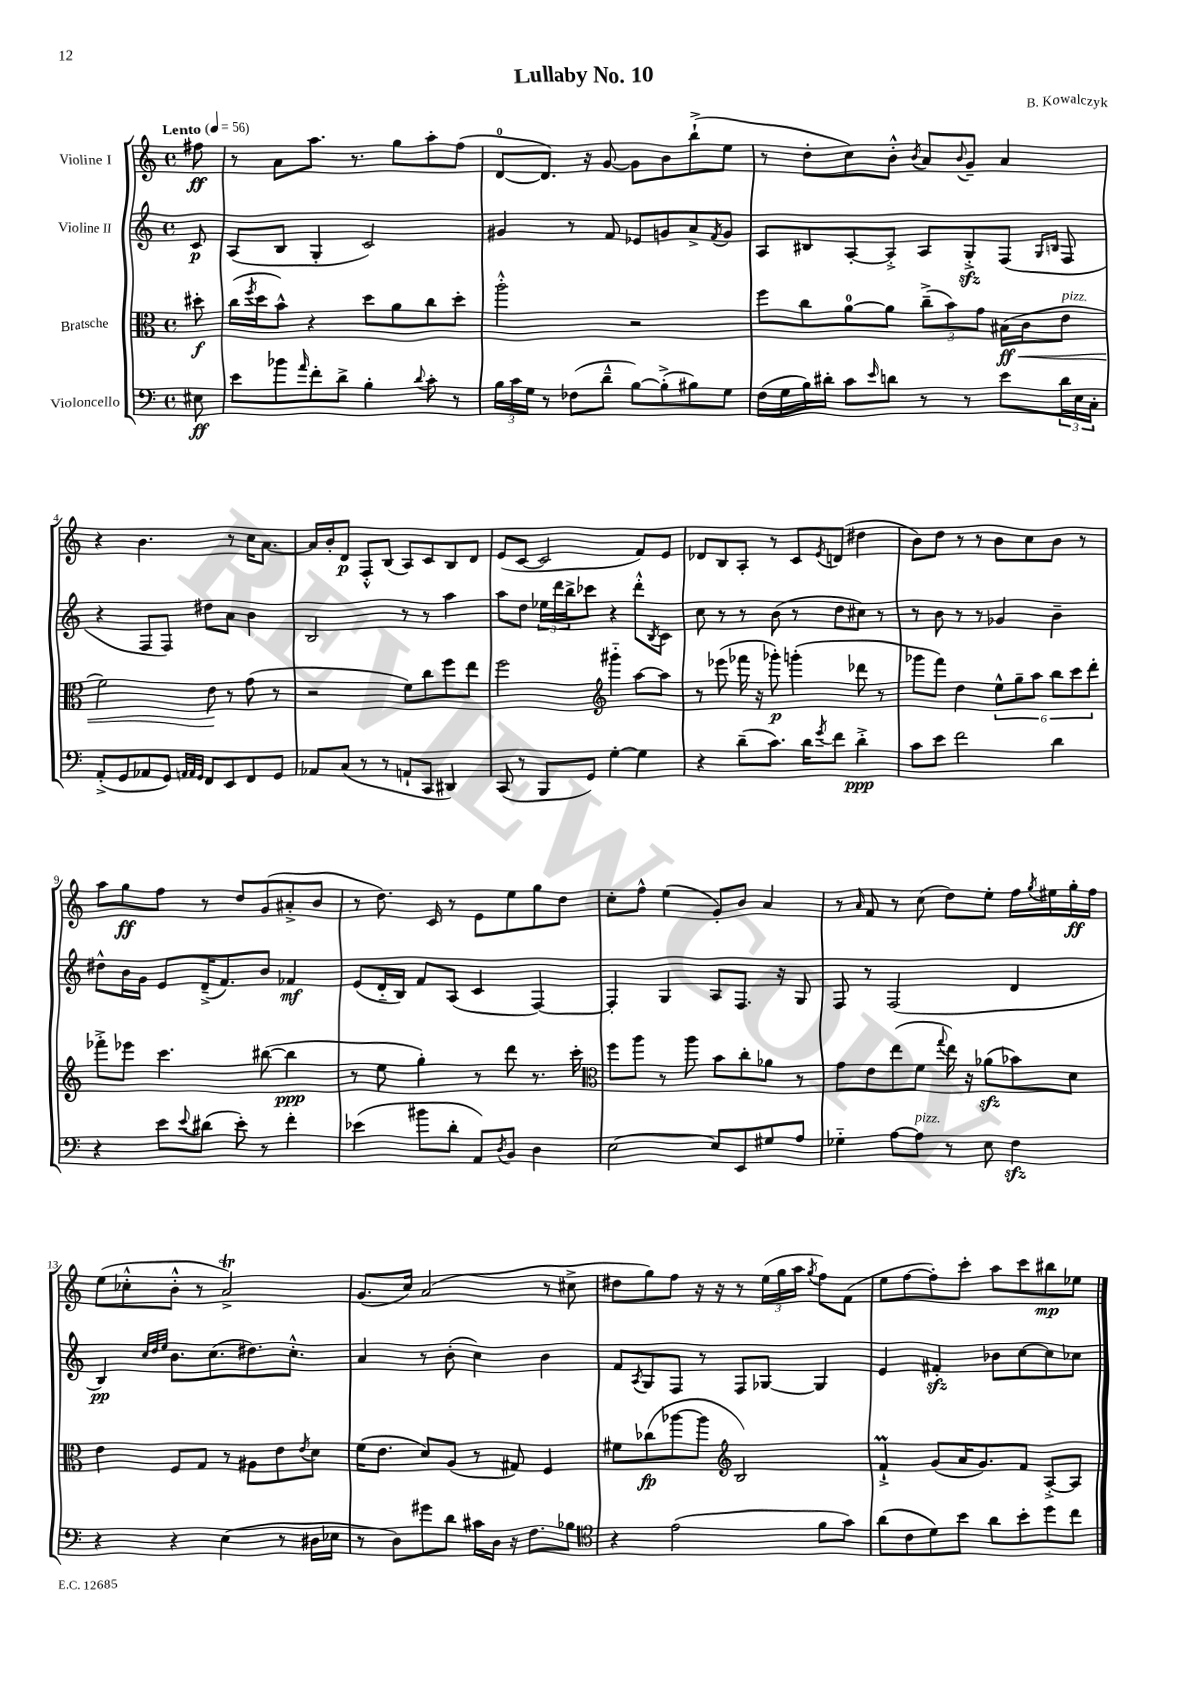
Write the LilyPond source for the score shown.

\header { title = "Lullaby No. 10" composer = "B. Kowalczyk" }
<<
\new StaffGroup <<
\new Staff = "s0" \with { instrumentName = "Violine I" } {
    \clef treble \key c \major \defaultTimeSignature \time 4/4 \partial 8 \tempo "Lento" 4 = 56
    fis''8\ff |
    r8 a'8 a''8. r8. g''8 a''8-. f''8( |
    d'8-0~ d'8.) r16 g'8~ g'8 b'8 b''8-!->( e''8 |
    r8 d''8-. c''8) b'8-.-^ \acciaccatura { b'8 } a'8 \appoggiatura { b'8 } g'8-- a'4 |
    r4 b'4. r8 c''16 a'8.~ |
    a'16 b'16-. d'8\p f8-.-^ b8( a8) c'8 b8 d'8 |
    e'8( c'8~ c'2 f'8) e'8 |
    des'8 b8 a8-. r8 c'8 \acciaccatura { e'8 } d'8( dis''4 |
    b'8) d''8 r8 r8 b'8 c''8 b'8 r8 |
    a''8 g''8\ff f''8 r8 d''8 g'8( ais'8-.-> b'8 |
    r8 d''8.) c'16 r8 e'8 e''8 g''8 d''8 |
    c''8-. f''8-^ e''4( g'8-.) b'8 a'4 |
    r8 \grace { a'16 } f'8 r8 c''8( d''8) e''8-. f''16 \acciaccatura { g''8 } eis''16 g''16-.\ff f''16 |
    e''8( ces''8-.-^ b'8-.-^ r8 a'2->\trill) |
    g'8.( c''16) a'2( r8 cis''8-> |
    dis''8 g''8) f''8 r16 r16 r8 \tuplet 3/2 { e''16( g''16 a''16 } \acciaccatura { g''8 } f''8) f'8( |
    e''8 f''8~ f''8-.) c'''8-. a''8 c'''8 bis''8\mp ees''8 \bar "|." |
}
\new Staff = "s1" \with { instrumentName = "Violine II" } {
    \clef treble \key c \major \defaultTimeSignature \time 4/4 \partial 8
    c'8\p |
    a8( b8 g4-. c'2) |
    gis'4 r8 f'8 ees'8 g'8 a'8-> \acciaccatura { f'8 } g'8 |
    a8 bis8 a8~-. a8-.-> a8 g8-.->\sfz f8( \grace { g16 b16 } f8 |
    r4 f8 f8) dis''8 a'8 b'4 |
    b2 r8 r8 a''4 |
    a''8 d''8 \tuplet 3/2 { ees''16 d'''16 b''16-> } ces'''8 r4 d'''8-.-^ \acciaccatura { b8 } c'8 |
    c''8 r8 r8 b'8( r8 d''8 cis''8) r8 |
    r8 b'8 r8 r8 ges'4 b'4-- |
    dis''8-^ b'16 g'16 e'8 d'16--->( f'8.) b'8 fes'4\mf |
    e'8( d'16-_ b16) f'8 a8( c'4 f4~) |
    f4-. g4 a8 f8. r16 g8 |
    f8 r8 f2( d'4 |
    b4\pp) \grace { c''32 d''32 e''32 } b'8. c''8.( dis''8.) c''8.-.-^ |
    a'4 r8 b'8-.( c''4) b'4 |
    f'8 \acciaccatura { a8 } g8 f8 r8 f8 ges8~ ges4 |
    e'4 fis'4-.\sfz bes'8 c''8~ c''8 ces''8 \bar "|." |
}
\new Staff = "s2" \with { instrumentName = "Bratsche" } {
    \clef alto \key c \major \defaultTimeSignature \time 4/4 \partial 8
    dis''8-.\f |
    c''16( \acciaccatura { f''8 } d''16 b'8-^) r4 d''8 a'8 c''8 d''8-. |
    a''2-.-^ r2 |
    f''8 c''8 a'8-0~ a'8 \tuplet 3/2 { c''8--->( b'8) g'8 } bis16\ff\<( c'16 e'8^\markup { \italic "pizz." } |
    f'2) e'8\! r8 g'8( r8 |
    r2 f'8) c''8 f''8 e''8 |
    f''2 \clef treble gis'''4-_ a''8~ a''8 |
    r8 ees'''8( fes'''16 r16 ges'''8-.\p) g'''4-.( des'''8 r8 |
    ges'''8 f'''8) d''4 \tuplet 6/4 { e''8-^ g''8-- a''8 b''8 c'''8 d'''8-. } |
    fes'''8-.-> ees'''8 c'''4. bis''8~( bis''4\ppp |
    r8 e''8 g''4-.) r8 d'''8 r8. c'''16-. |
    \clef alto f''8 a''8 r8 a''8 b'8 c''8-. aes'8 r8 |
    g'8 e'8 e''8( f'8 \appoggiatura { g''8 } e''16) r16 aes'8\sfz( bes'8) d'8 |
    e'4 f8 g8 r8 ais8 e'8 \acciaccatura { e'8 } d'8 |
    f'16( e'8. d'8) a8( r8 gis8) f4 |
    fis'8 ces''8\fp( aes''8~ aes''8 \clef treble b2) |
    f'4-!->\prall g'8( a'16 g'8.) f'8 a8~-.-> a8 \bar "|." |
}
\new Staff = "s3" \with { instrumentName = "Violoncello" } {
    \clef bass \key c \major \defaultTimeSignature \time 4/4 \partial 8
    eis8\ff |
    e'8 bes'8 \grace { a'16 } f'8-. d'8-> b4-. \appoggiatura { d'8 } c'8-. r8 |
    \tuplet 3/2 { b16 c'16 g16 } r8 fes8( d'8---^ b8~) b8-.->( bis8) g8 |
    f16( g16 b16) dis'16-. c'8 \grace { e'16 } d'8 r8 r8 e'8 \tuplet 3/2 { d'16 e16 c16-. } |
    a,8-.->( g,8 aes,8 g,8) \grace { a,32 a,32 g,32 } f,8 e,8 f,8 g,8 |
    aes,8 c8( r8 r8 a,8-! c,8 dis,4) |
    c,8( r8 b,,8 g,8) g4~-. g4 |
    r4 d'8--( c'8.) d'16 \acciaccatura { g'8 } f'8 d'4-.->\ppp |
    c'8 e'8 f'2 d'4 |
    r4 e'8 \appoggiatura { e'8 } dis'8( e'8-.) r8 f'4-. |
    ees'4( bis'8 d'8-. a,8) \acciaccatura { d8 } b,8 d4 |
    e2~ e8 e,8 gis8 a8 |
    ges4-_ a8~ a8^\markup { \italic "pizz." } r8 e8 f4\sfz |
    r4 r4 e4( r8 dis16 ees16 |
    r8 d8) gis'8 d'8 cis'16 d16 r16 f8. bes8 |
    \clef tenor r4 e'2( f'8 g'8) |
    a'8( c'8 d'8) b'8 a'8 b'8-. d''8 c''8 \bar "|." |
}
>>
>>
